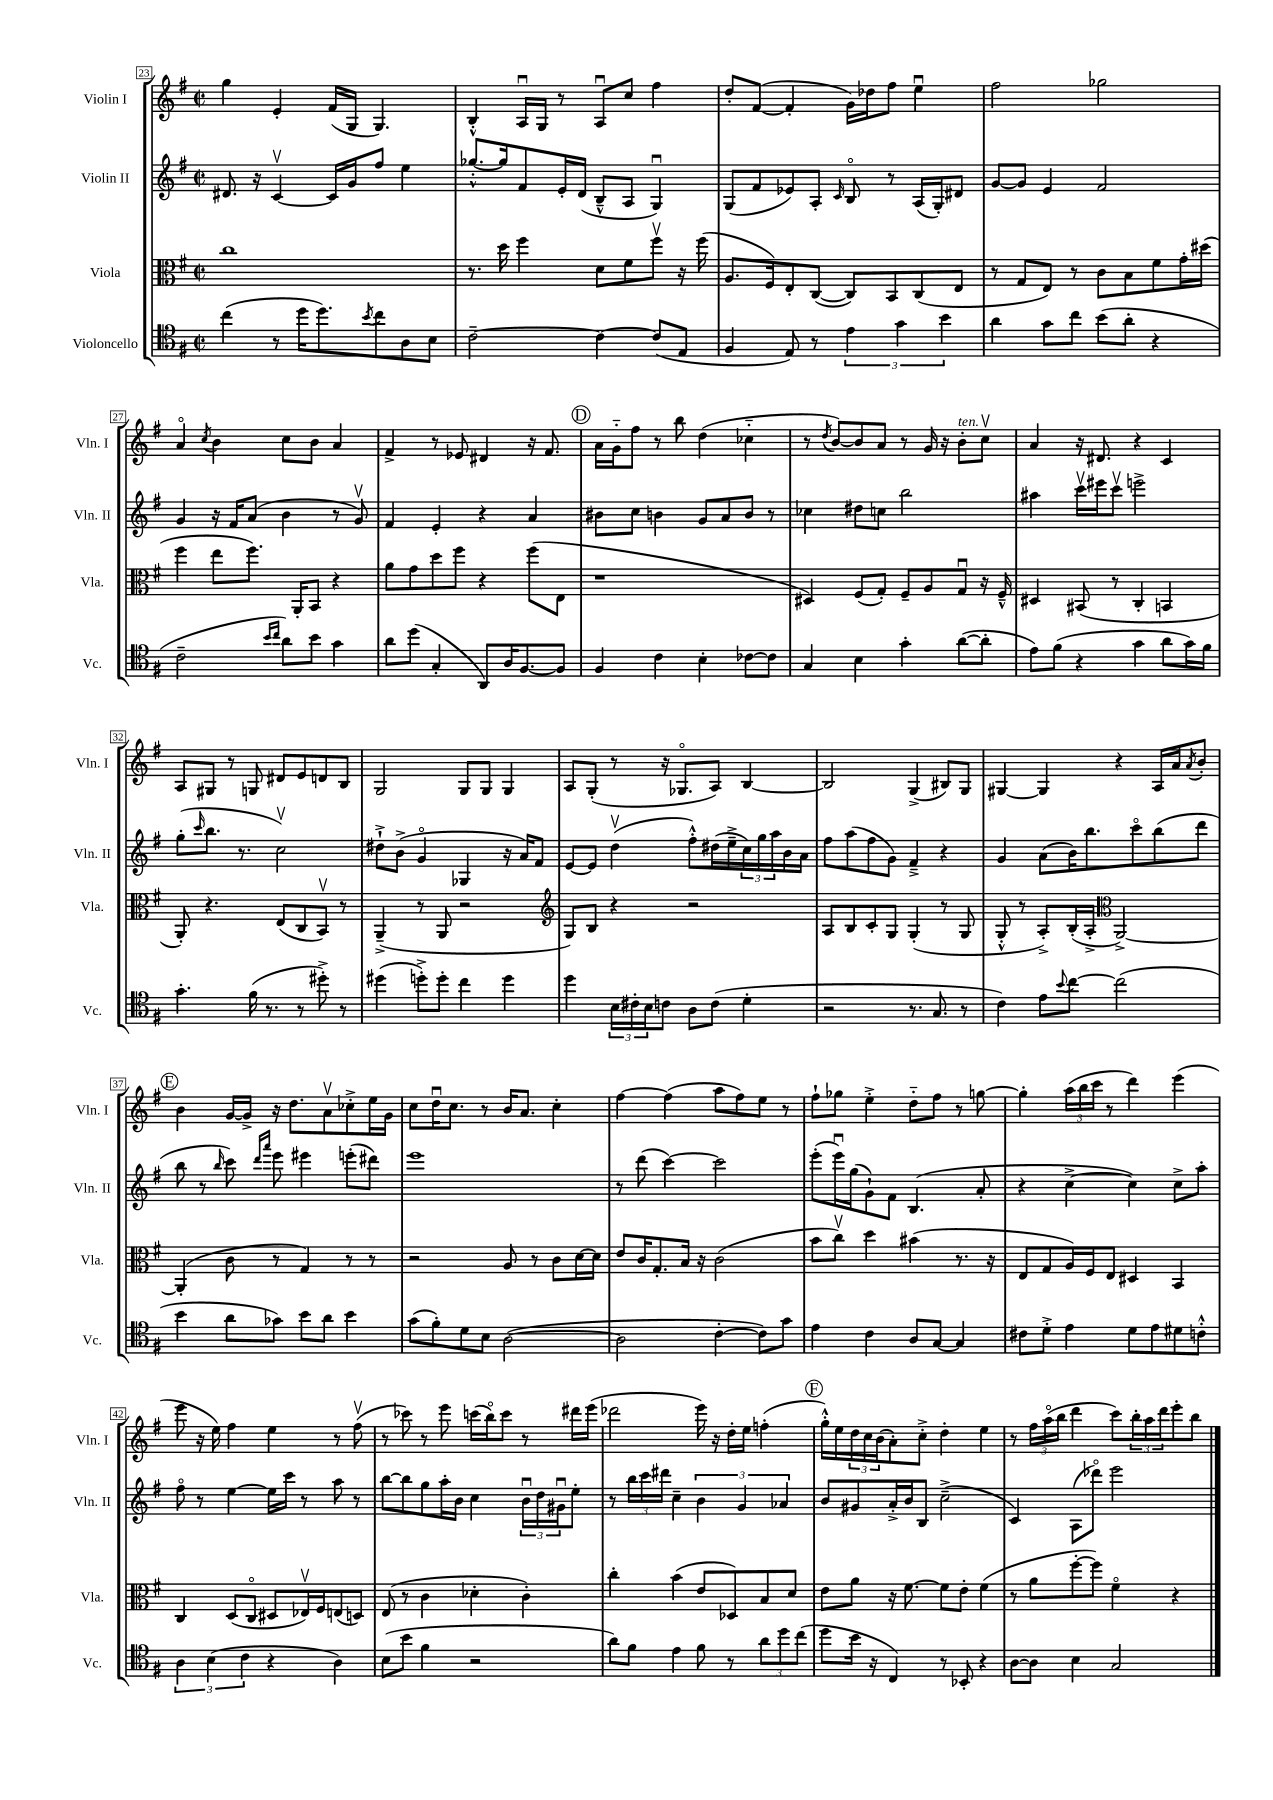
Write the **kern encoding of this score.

**kern	**kern	**kern	**kern
*part4	*part3	*part2	*part1
*staff4	*staff3	*staff2	*staff1
*I"Violoncello	*I"Viola	*I"Violin II	*I"Violin I
*I'Vc.	*I'Vla.	*I'Vln. II	*I'Vln. I
*clefC4	*clefC3	*clefG2	*clefG2
*k[f#]	*k[f#]	*k[f#]	*k[f#]
*M2/2	*M2/2	*M2/2	*M2/2
*met(c|)	*met(c|)	*met(c|)	*met(c|)
=23	=23	=23	=23
(4cc\	1cc	8.d#X/	4gg\
.	.	16r	.
8r	.	[4cv/	4e'/
16dd\KL	.	.	.
8.dd\)	.	.	.
.	.	16c/LL]	(16f#/LL
.	.	16g/J	16G/JJ
8qb/	.	.	.
8cc\	.	8ff#/J	4.G/)
8A\	.	4ee\	.
8B\J	.	.	.
=24	=24	=24	=24
[2c~\	8.r	[8.gg-X'^^/L	4B'^^/
.	16dd\	16gg-/k]	.
.	4ff#\	8f#/	16Au/LL
.	.	.	16G/JJ
.	.	16e'/L	8r
.	.	(16d/JJ	.
4c\_	8d\L	8B~^^/L	8Au/L
.	8f#\	8A/J	8cc/J
(8c/L]	8ff#v\J	4Gu/)	4ff#\
8E/J	16r	.	.
.	(16ff#\	.	.
=25	=25	=25	=25
4F#/	8.A/L	(8G/L	8dd'/L
.	.	8f#/	([8f#/J
.	16F#/k)	.	.
8E/)	8E'/	8e-X/)	4f#'/]
8r	([8C/J	8A'/J	.
.	.	16qqc/	.
6e\	8C/L])	8B/	16g\LL)
.	.	.	16dd-X\J
.	8BB/	8r	8ff#\J
6g\	.	.	.
.	(8C/	(16A/LL	4eeu\
.	.	16G'/J)	.
6b\	.	.	.
.	8E/J	8d#X/J	.
=26	=26	=26	=26
4a\	8r	[8g/L	2ff#\
.	8G/L	8g/J]	.
8g\L	8E/J)	4e/	.
8cc\J	8r	.	.
(8b\L	8c\L	2f#/	2gg-X\
8a'\J	8B\	.	.
4r	8f#\	.	.
.	16g'\L	.	.
.	(16dd#X\JJ	.	.
!!LO:LB:g=z
=27	=27	=27	=27
2c~\	4ff#\	4g/	4a/
.	.	.	8qcc/
.	8ee\L	16r	4b\
.	.	16f#/KL	.
.	8.ff#\J)	(8a/J	.
16qqb/LL	.	.	.
16qqcc/JJ	.	.	.
8a\L)	.	4b\	8cc\L
.	16AA'/KL	.	.
8b\J	8BB/J	.	8b\J
4g\	4r	8r	4a/
.	.	8gv/)	.
=28	=28	=28	=28
8a\L	8a\L	4f#/	4f#^/
(8dd\J	8g\	.	.
4G'/	8dd\	4e'/	8r
.	8ff#\J	.	8e-X/
8AA/L)	4r	4r	4d#X/
16A/K	.	.	.
[8.F#/	.	.	.
.	(8ff#\L	4a/	16r
.	.	.	8.f#/
8F#/J]	8E\J	.	.
!!LO:REH:place=s1:t=D
=29	=29	=29	=29
4F#/	1r	8b#X\L	16a\LL
.	.	.	16g\J
.	.	8cc\J	8ff#\J
4c\	.	4bn\	8r
.	.	.	8bb\
4B'\	.	8g/L	(4dd\
.	.	8a/	.
[8c-X\L	.	8b/J	4cc-X\
8c-\J]	.	8r	.
=30	=30	=30	=30
4G/	4D#X/)	4cc-X\	8r
.	.	.	8qdd/
.	.	.	[8b/L)
4B\	(8F#/L	8dd#X\L	8b/]
.	8G'/J)	8ccn\J	8a/J
4g'\	8F#~/L	2bb\	8r
.	8A/	.	16g/
.	.	.	16r
!	!	!	!LO:TX:a:i:t=ten.
([8a\L	8Gu/J	.	8b'\L
8a'\J]	16r	.	8ccv\J
.	16F#~^^/	.	.
=31	=31	=31	=31
8e\L)	4D#X/	4aa#X\	4a/
(8f#\J	.	.	.
4r	(8BB#X/	16cccv\LL	16r
.	.	16eee#X\J	8.d#X/
.	8r	8cccv\J	.
4g\	4C'/	2eeen^\	4r
8a\L	4BBn/	.	4c/
16g\L)	.	.	.
16f#\JJ	.	.	.
!!LO:LB:g=z
=32	=32	=32	=32
4.g'\	8AA'/)	(8gg'\L	8A/L
.	.	16qqccc/	.
.	4.r	8.bb\J	8G#X/J
.	.	.	8r
.	.	8.r	.
(16f#\	.	.	8Gn/
8.r	.	.	.
.	(8E/L	2ccv\)	8d#X/L
8r	8C/	.	8e/
8dd#X'^\)	8BBv/J)	.	8dn/
8r	8r	.	8B/J
=33	=33	=33	=33
(4dd#X\	(4AA~^/	8dd#X`^\L	2G/
.	.	(8b^\J	.
8ddn'^\L)	8r	4g/	.
8dd'\J	8AA/	.	.
4cc\	2r	4G-X/	8G/L
.	.	.	8G/J
4dd\	.	16r	4G/
.	.	16a/KL)	.
.	.	8f#/J	.
=34	=34	=34	=34
*	*clefG2	*	*
4dd\	8G/L)	[8e/L	8A/L
.	8B/J	8e/J]	(8G'/J
24B\LL	4r	(4ddv\	8r
24c#X'\	.	.	.
24B\J	.	.	.
8cn\J	.	.	16r
.	.	.	8.G-X/L
8A\L	2r	8ff#'^^\L)	.
(8c\J	.	(16dd#X\L	8A/J)
.	.	16ee~^\	.
4d'\	.	24cc\)	[4B/
.	.	24gg\	.
.	.	24aa\	.
.	.	16b\	.
.	.	16a\JJ	.
=35	=35	=35	=35
2r	8A/L	8ff#\L	2B/]
.	8B/	(8aa\	.
.	8c'/	8ff#\	.
.	8G/J	8g\J)	.
8.r	(4G'/	4f#~^/	(4G^/
8.G/	.	.	.
.	8r	4r	8B#X/L)
8r	8G/	.	8G/J
=36	=36	=36	=36
4c\)	8G'^^/	4g/	[4G#X/
.	8r	.	.
8e\L	8A'^/L)	(8a\L	4G#/]
8qqb/	.	.	.
[8cc\J	(16B'/L	16b\K)	.
.	16A'^/JJ	8.bb\	.
*	*clefC3	*	*
(2cc\]	[2AA^/)	.	4r
.	.	8ccc\	.
.	.	(8bb\	16A/LL
.	.	.	16a/J
.	.	.	8qa/
.	.	8ddd\J	8b'/J
!!LO:LB:g=z
!!LO:REH:place=s1:t=E
=37	=37	=37	=37
4b\	(4AA'/]	8bb\	4b\
.	.	8r	.
.	.	16qqbb/	.
8a\L	8c\	8ccc\)	[16g/LL
.	.	.	16g^/JJ]
.	.	16qqddd/LL	.
.	.	16qqaaa/JJ	.
8g-X\J)	8r	8eee\	16r
.	.	.	8.dd\L
8b\L	4G/)	4eee#X\	.
8a\J	.	.	8av\
4b\	8r	(8eeen'\L	8cc-X'^\
.	8r	8ddd#X\J)	16ee\L
.	.	.	16g\JJ
=38	=38	=38	=38
(8g\L	2r	1eee	8cc\L
8f#'\)	.	.	16ddu\K
.	.	.	8.cc\J
8d\	.	.	.
8B\J	.	.	8r
([2A\	8A/	.	16b/KL
.	.	.	8.a/J
.	8r	.	.
.	8c\L	.	4cc'\
.	[16d\L	.	.
.	16d\JJ]	.	.
=39	=39	=39	=39
2A\]	8e/L	8r	[4ff#\
.	16c/K	(8ddd\	.
.	8.G'/	.	.
.	.	[4ccc\)	(4ff#\]
.	16B/Jk	.	.
.	16r	.	.
[4c'\	(2c\	2ccc\]	8aa\L
.	.	.	8ff#\)
8c\L])	.	.	8ee\J
8g\J	.	.	8r
=40	=40	=40	=40
4e\	8b\L	(8eee'\L	8ff#`\L
.	8ccv\J)	16eeeu\L)	8gg-X\J
.	.	(16gg\J	.
4c\	4dd\	8g`\)	4ee'^\
.	.	8f#\J	.
8A/L	(4b#X\	(4.B/	8dd\L
[8G/J	.	.	8ff#\J
4G/]	8.r	.	8r
.	.	8a'/	[8ggn\
.	16r	.	.
=41	=41	=41	=41
8c#X\L	8E/L	4r	4gg'\]
8d'^\J	8G/	.	.
4e\	16A/L)	[4cc^\	(24aa\LL
.	.	.	24bb\
.	16F#/J	.	.
.	.	.	24ccc\JJ
.	8E/J	.	8r
8d\L	4D#X/	4cc\])	4ddd\)
8e\	.	.	.
8d#X\	4BB/	8cc^\L	(4eee\
8cn'^^\J	.	8aa'\J	.
!!LO:LB:g=z
=42	=42	=42	=42
6A\	4C/	8ff#\	8eee\
.	.	8r	16r
(6B\	.	.	.
.	.	.	16ee\)
.	(8D/L	[4ee\	4ff#\
6c\	.	.	.
.	8C/J	.	.
4r	8D#X/L	16ee\LL]	4ee\
.	.	16ccc\JJ	.
.	16E-Xv/L)	8r	.
.	16F#/J	.	.
4A\)	(8En/	8aa\	8r
.	8Dn/J)	8r	(8ff#v\
=43	=43	=43	=43
(8B\L	(8E/	[8bb\L	8r
8b\J	8r	8bb\]	8ccc-X\)
4f#\	4c\	8gg\	8r
.	.	16aa'\L	8eee\
.	.	16b\JJ	.
2r	4d-X'\	4cc\	(16cccn\LL
.	.	.	16bb\J)
.	.	.	8ccc\J
.	4c'\)	24bu\LL	8r
.	.	24dd\	.
.	.	24g#Xu\J	.
.	.	8ee'\J	16ddd#X\LL
.	.	.	(16eee\JJ
=44	=44	=44	=44
8a\L)	4cc'\	8r	2ddd-X\
8f#\J	.	24bb\LL	.
.	.	24ccc\	.
.	.	24ddd#X\JJ	.
4e\	(4b\	4cc~\	.
8f#\	8e/L	6b\	16eee\)
.	.	.	16r
8r	8D-X/)	.	16dd'\LL
.	.	6g/	.
.	.	.	16ee\JJ
12a\L	8B/	.	(4ffn'\
12dd\	.	6a-X/	.
.	8d/J	.	.
(12cc\J	.	.	.
!!LO:REH:place=s1:t=F
=45	=45	=45	=45
8dd\L	8e\L	8b/L	16gg'^^\LL)
.	.	.	16ee\
16b\Jk	8a\J	8g#X/	24dd\
.	.	.	24cc\
16r	.	.	.
.	.	.	(24b\J
4C/)	16r	16a'^/L	8a'\)
.	[8.f#\	16b/J	.
.	.	8B/J	8cc'^\J
8r	8f#\L]	(2cc~^\	4dd'\
8BB-X'/	8e'\J	.	.
4r	(4f#\	.	4ee\
=46	=46	=46	=46
[8A\L	8r	4c/)	8r
8A\J]	8a\L	.	24ff#\LL
.	.	.	(24aa\
.	.	.	24bb\JJ
4B\	[8ff#'\	(8A\L	4ddd\
.	8ff#\J])	8ddd-X\J)	.
2G/	4f#\	2eee\	8ccc\L)
.	.	.	24bb'\L
.	.	.	24aa\
.	.	.	24ddd\J
.	4r	.	8eee'\
.	.	.	8bb\J
==	==	==	==
*-	*-	*-	*-
